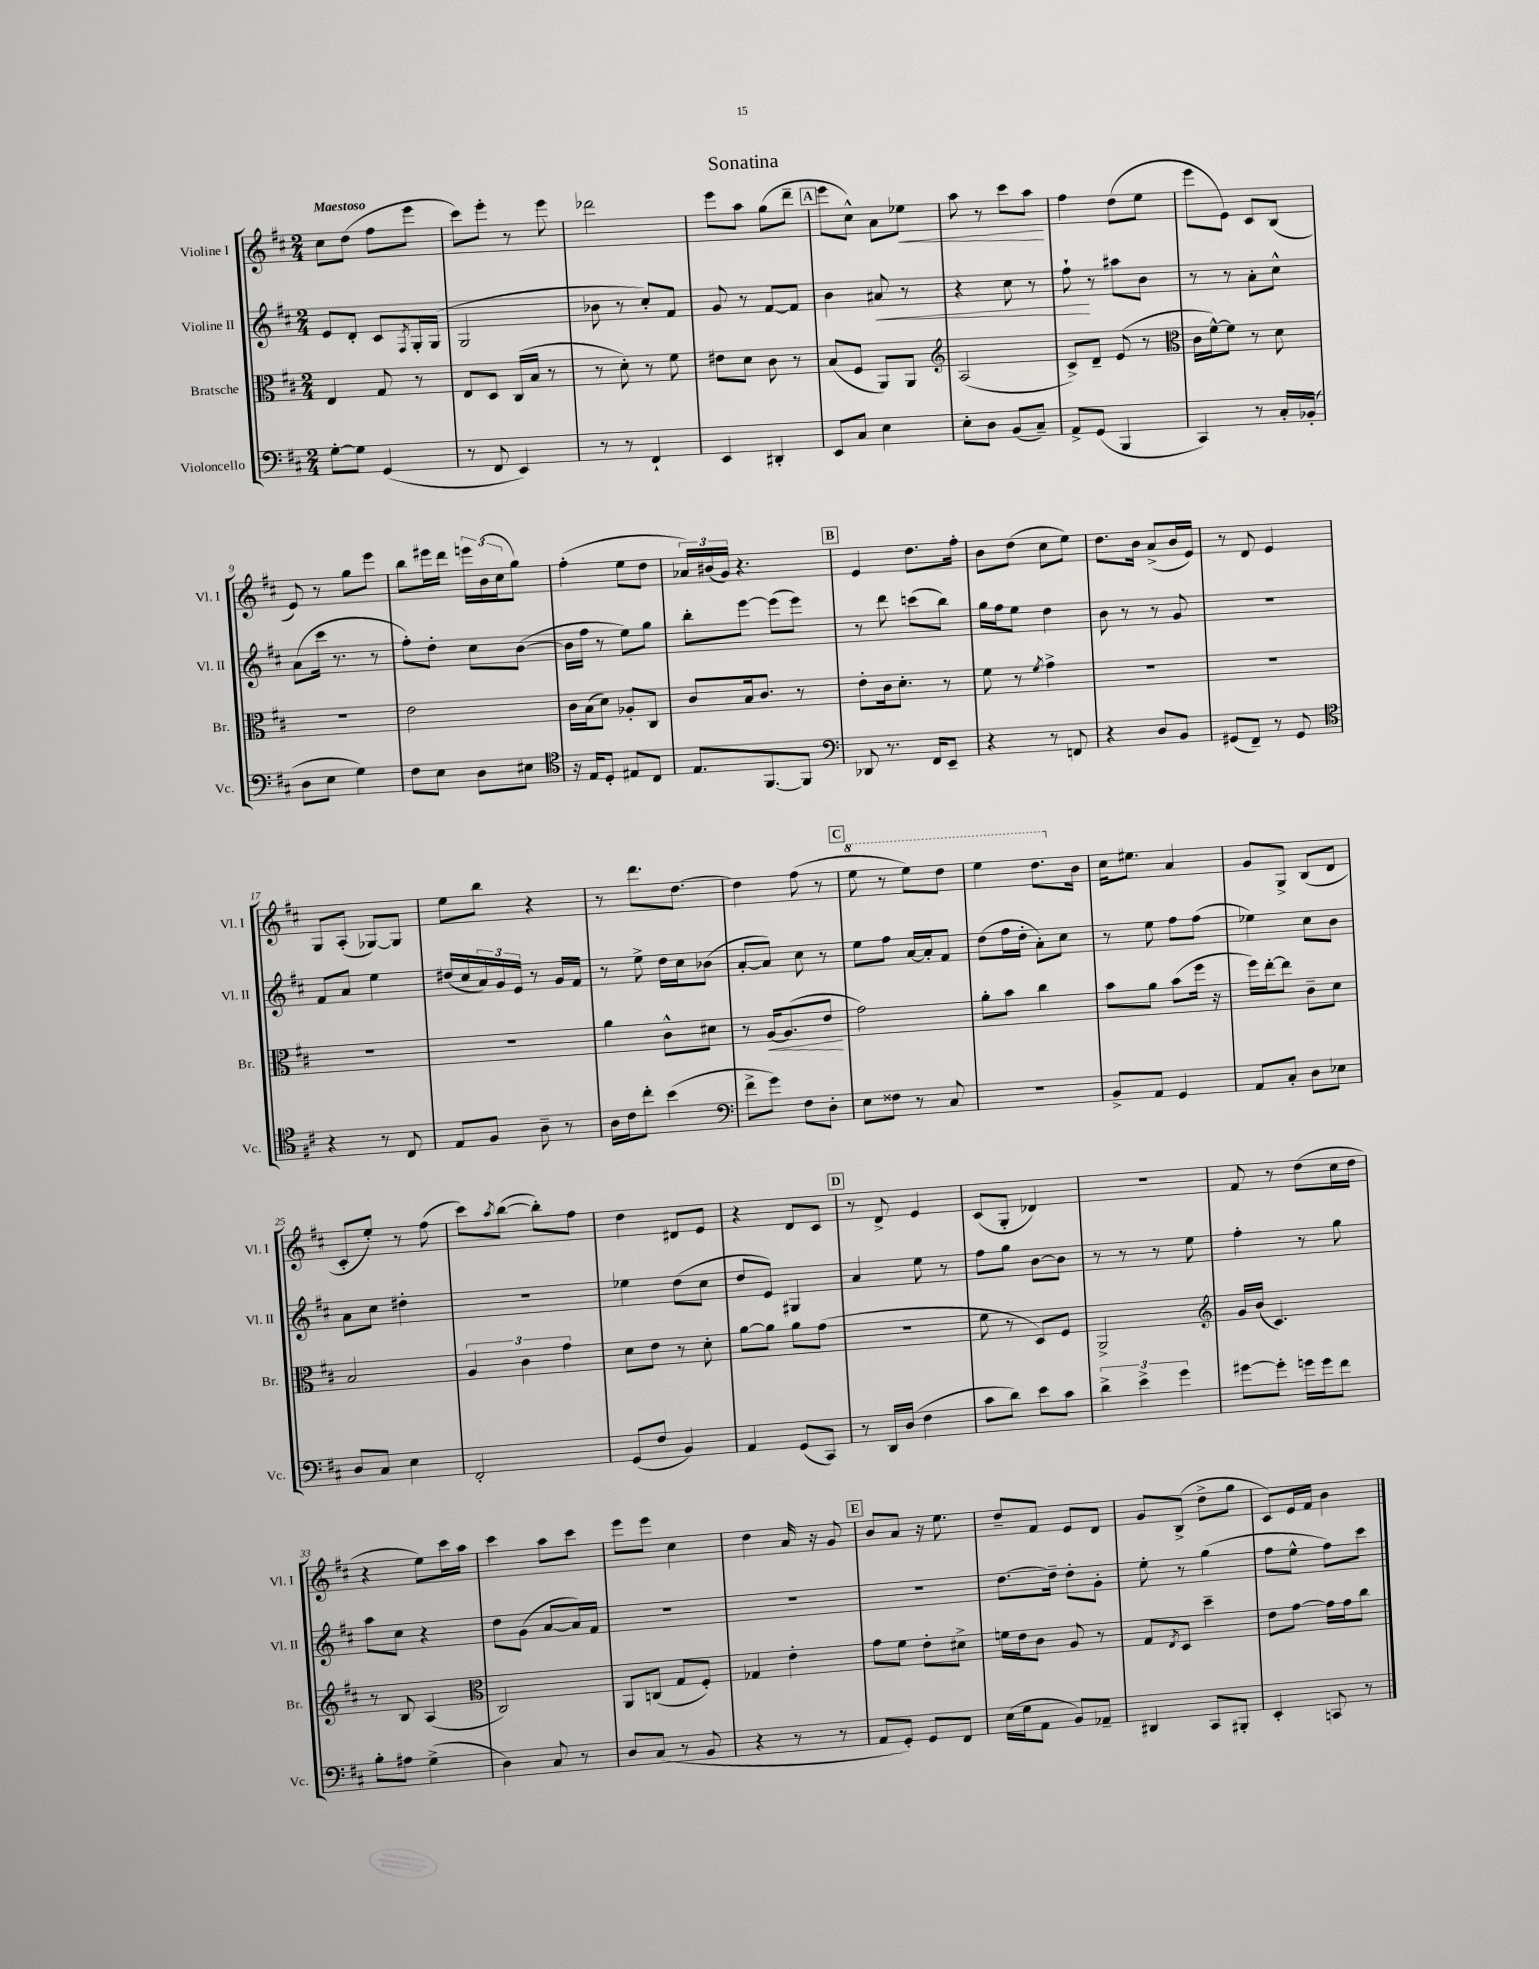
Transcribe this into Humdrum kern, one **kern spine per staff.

**kern	**kern	**kern	**kern
*staff4	*staff3	*staff2	*staff1
*clefF4	*clefC3	*clefG2	*clefG2
*k[f#c#]	*k[f#c#]	*k[f#c#]	*k[f#c#]
*M2/4	*M2/4	*M2/4	*M2/4
[8G'	4E	8e	8cc#
8G]	.	8d'	(8dd
(4GG	8G	8c#	8ff#
.	.	8qF#	.
.	8r	16G'	8eee
.	.	(16G	.
=	=	=	=
8r	8E	2G	8ccc#)
8FF#	8D	.	8eee'
4EE)	(16C#	.	8r
.	16B	.	.
.	8r	.	8eee
=	=	=	=
8r	8r	8b-	2ddd-
8r	8d')	8r	.
4FF#`	8r	8cc#')	.
.	8f#	8f#	.
=	=	=	=
4EE	8e#	8g	8eee
.	8d	8r	8aa
4DD#'	8c#	[8f#	(8gg
.	8r	8f#]	8ddd~
=	=	=	=
8EE	(8B	4b	8eee
8C#	8F#	.	8cc#^^)
4E	8AA)	8a#	8a
.	8AA	8r	8ee-
=	=	=	=
*	*clefG2	*	*
8E'	(2A	4r	8aa
8D	.	.	8r
(8BB	.	8cc#	8ccc#
8C#~)	.	8r	8aa
=	=	=	=
8AA^	8c#^)	8ff#`	4ff#
(8GG	8d~	8r	.
4BBB	(8e	8aa#	(8dd
.	8r	8b	8ee
=	=	=	=
*	*clefC3	*	*
4CC#)	16c#	8r	8eee
.	[16f#^^)	.	.
.	8f#]	8r	8e)
8r	8r	8a'	8c#
16C#'	8d	8cc#^^	(8B
(16BB-'	.	.	.
=	=	=	=
8D	2r	(8a	8e)
8E	.	16ccc#	8r
.	.	8.r	.
4G)	.	.	8gg
.	.	8r	8eee
=	=	=	=
8F#	2e	8ff#')	8bb
8E	.	8dd'	16eee#
.	.	.	16ddd
8D	.	8cc#	24eee
.	.	.	(24b
.	.	.	24cc#
8E#	.	([8b	8gg)
=	=	=	=
*clefC4	*	*	*
16r	16c#	16b]	(4ff#'
16E	(16B	16ff#	.
8D'	8d)	8r	.
8E#	8A-'	8ee)	8ee
8C#	8C#	8gg	8dd
=	=	=	=
8.E	8c#	8bb'	24a-)
.	.	.	(24b#
.	.	.	24g)
.	16B	[8eee	4.r
[8.FF#	8.c#	.	.
.	.	(8eee]	.
8FF#]	8r	8eee)	.
=	=	=	=
*clefF4	*	*	*
8DD-	8e'	8r	4e
8.r	16c#	8ddd	.
.	8.d'	.	.
.	.	(8ccc	8.dd
16FF#	.	.	.
8EE~	8r	8bb)	.
.	.	.	16ff#'
=	=	=	=
4r	8f#	16gg	8b
.	.	16ff#	.
.	8r	8ee	(8dd
.	8qf#	.	.
8r	4g^	4dd	8cc#
8FF	.	.	8ee)
=	=	=	=
4r	2r	8b	8.dd
.	.	8r	.
.	.	.	16b
8D	.	8r	(8a^
8BB	.	8g	16b
.	.	.	16e)
=	=	=	=
(8GG#	2r	2r	8r
8FF#~)	.	.	8d
8r	.	.	4e
8GG#	.	.	.
=	=	=	=
*clefC4	*	*	*
4r	2r	8f#	8G
.	.	8a	(8A'
8r	.	4ee	[8G-)
8C#	.	.	8G-]
=	=	=	=
8E	2r	(16dd#	8ee
.	.	16cc#	.
8F#	.	24a)	8bb
.	.	24g	.
.	.	24e	.
8A~	.	8r	4r
8r	.	16g	.
.	.	16f#	.
=	=	=	=
16A	4a	8r	8r
16c#	.	.	.
8cc#'	.	8ee^	8.ddd
(4b	8c#^^	16dd	.
.	.	16cc#	[8.dd
.	8d#	(8b-	.
=	=	=	=
*clefF4	*	*	*
8f#^	8r	[8a'	4dd]
8g)	[16A	8a])	.
.	(8.A]	.	.
8F#	.	8cc#	(8ff#
8D'	8e	8r	8r
=	=	=	=
8E	2g)	8ee	8eee
8F##	.	8ff#	8r
8r	.	[16a	8eee)
.	.	16a']	.
8C#	.	8f#	8ddd
=	=	=	=
2r	8a'	(8dd	4eee
.	8b	16ff#	.
.	.	16dd'	.
.	4cc#	8a')	8.ddd
.	.	8cc#	.
.	.	.	16b
=	=	=	=
8BB^	8b	8r	16cc#
.	.	.	8.ee#
8AA	8a	8ee	.
4GG	(8b	8ff#	4a
.	16ff#	(8ff#	.
.	16r	.	.
=	=	=	=
8AA	16ff#)	4ee-)	8g
.	[16ee'	.	.
8C#'	8ee]	.	8G^
8D	8c#~	8cc#	(8B
8E-	8d	8b	8d
=	=	=	=
8D	2B	8a	8c#'
8C#	.	8cc#	8ee')
4E	.	4dd#'	8r
.	.	.	(8ff#
=	=	=	=
2FF#'	6A	2r	8ccc#)
.	.	.	8qaa
.	.	.	([8bb
.	6c#	.	.
.	.	.	8bb'])
.	6g	.	.
.	.	.	8ff#
=	=	=	=
(8GG	8d	4ee-	4dd
8F#	8e	.	.
4BB)	8r	(8dd	8d#
.	8d'	8cc#	8e
=	=	=	=
4AA	[8a	8dd	4r
.	8a]	8e)	.
(8GG	8a	4G#	8d
8CC#)	(8g	.	8c#
=	=	=	=
8r	2r	4a	8r
16DD	.	.	8d^
(16D	.	.	.
4F#	.	8ee	4e
.	.	8r	.
=	=	=	=
8c#	8f#	8ff#	(8c#
8d)	8r	8gg	8G'
8e	8D)	[8b	4d-)
8c#	8F#	8b]	.
=	=	=	=
6d^	2AA^	8r	2r
.	.	8r	.
6e^	.	.	.
.	.	8r	.
6g	.	.	.
.	.	8ee	.
=	=	=	=
*	*clefG2	*	*
[8g#	16g	4ff#'	8f#
.	(16b	.	.
8g#']	4.c#)	.	8r
16g	.	8r	(8dd
16g	.	.	.
8f#	.	8gg	16cc#
.	.	.	16dd
=	=	=	=
8B'	8r	8aa	4r
8A#	8B	8cc#	.
(4G^	(4A	4r	8ee)
.	.	.	16ccc#
.	.	.	16aa
=	=	=	=
*	*clefC3	*	*
4D)	2C#)	8dd	4ccc#
.	.	(8g	.
8C#	.	[8a	8aa
8r	.	16a])	8ccc#
.	.	16f#	.
=	=	=	=
8D	8AA	2r	8eee
(8C#	(8C	.	8eee
8r	8G	.	4cc#
8BB	8F#')	.	.
=	=	=	=
4r	4G-	2r	4dd
8r	4e'	.	16a
.	.	.	16r
8r	.	.	8g
=	=	=	=
8AA	8g	2r	8b
8GG')	8f#	.	8a
8GG	8e'	.	16r
.	.	.	8.ee
8FF#	8d#^	.	.
=	=	=	=
(16E	16f	[8.dd	8dd~
16G	16e	.	.
8AA	8c#	.	8f#
.	.	16dd~]	.
8BB)	8A	8dd'	8e
8AA-~	8r	8g'	8d
=	=	=	=
4DD#	8G	8ee'	8g
.	8qE	.	.
.	8D	8r	(8B^
8CC#	4dd~	(4gg	8dd^
8BBB#'	.	.	8gg
=	=	=	=
4EE'	8e	8ff#	8c#)
.	[8g	8ee^^	16e
.	.	.	16f#
8CC	16g]	8ff#)	4b
.	16g	.	.
8r	8cc#	8ccc#	.
==	==	==	==
*-	*-	*-	*-
